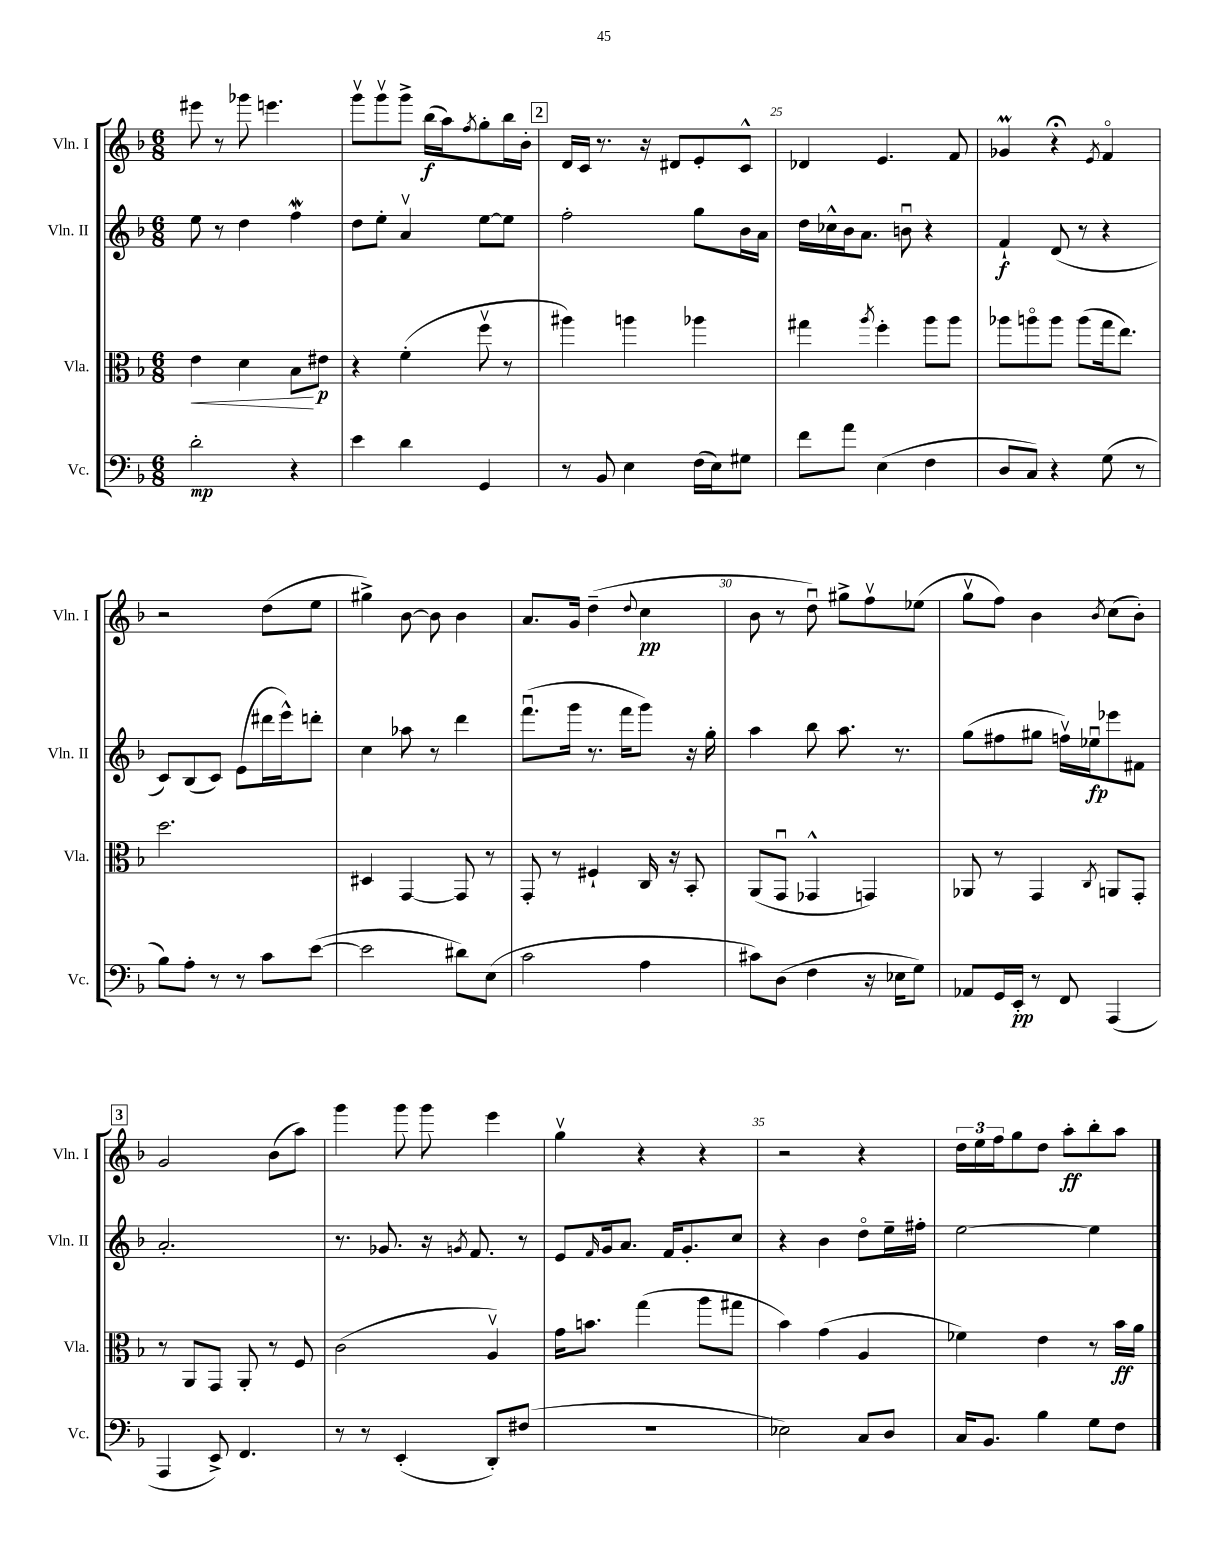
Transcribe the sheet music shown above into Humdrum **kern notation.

**kern	**dynam	**kern	**dynam	**kern	**dynam	**kern	**dynam
*part4	*part4	*part3	*part3	*part2	*part2	*part1	*part1
*staff4	*staff4	*staff3	*staff3	*staff2	*staff2	*staff1	*staff1
*I"Vc.	*	*I"Vla.	*	*I"Vln. II	*	*I"Vln. I	*
*I'Vc.	*	*I'Vla.	*	*I'Vln. II	*	*I'Vln. I	*
*clefF4	*	*clefC3	*	*clefG2	*	*clefG2	*
*k[b-]	*	*k[b-]	*	*k[b-]	*	*k[b-]	*
*M6/8	*	*M6/8	*	*M6/8	*	*M6/8	*
=22	=22	=22	=22	=22	=22	=22	=22
!	!	!	!LO:HP:b	!	!	!	!
2d'\	mp	4e\	<	8ee\	.	8eee#X\	.
.	.	.	.	8r	.	8r	.
.	.	4d\	.	4dd\	.	8ggg-X\	.
.	.	.	.	.	.	4.eeen\	.
4r	.	8B-\L	.	4ffw\	.	.	.
.	.	8e#X\J	[ p	.	.	.	.
=23	=23	=23	=23	=23	=23	=23	=23
4e\	.	4r	.	8dd\L	.	8gggv\L	.
.	.	.	.	8ee'\J	.	8gggv\	.
4d\	.	(4f'\	.	4av/	.	8ggg^\J	.
.	.	.	.	.	.	(16bb-\LL	f
.	.	.	.	.	.	16aa\J)	.
.	.	.	.	.	.	8qff/	.
4GG/	.	8ffv\	.	[8ee\L	.	8gg'\	.
.	.	8r	.	8ee\J]	.	16bb-\L	.
.	.	.	.	.	.	16b-'\JJ	.
!!LO:REH:place=s1:t=2
=24	=24	=24	=24	=24	=24	=24	=24
8r	.	4aa#X\)	.	2ff'\	.	16d/LL	.
.	.	.	.	.	.	16c/JJ	.
8BB-/	.	.	.	.	.	8.r	.
4E\	.	4aan\	.	.	.	.	.
.	.	.	.	.	.	16r	.
.	.	.	.	.	.	8d#X/L	.
(16F\LL	.	4aa-X\	.	8gg\L	.	8e'/	.
16E\J)	.	.	.	.	.	.	.
8G#X\J	.	.	.	16b-\L	.	8c^^/J	.
.	.	.	.	16a\JJ	.	.	.
=25	=25	=25	=25	=25	=25	=25	=25
8f\L	.	4gg#X\	.	16dd\LL	.	4d-X/	.
.	.	.	.	16cc-X^^\	.	.	.
8a\J	.	.	.	16b-\J	.	.	.
.	.	.	.	8.a\J	.	.	.
.	.	8qaa/	.	.	.	.	.
(4E\	.	4ff'\	.	.	.	4.e/	.
.	.	.	.	8bnu\	.	.	.
4F\	.	8aa\L	.	4r	.	.	.
.	.	8aa\J	.	.	.	8f/	.
=26	=26	=26	=26	=26	=26	=26	=26
8D/L	.	8aa-X\L	.	4f`/	f	4g-XM/	.
8C/J)	.	8aan\	.	.	.	.	.
4r	.	8aa\J	.	(8d/	.	4r;<	.
.	.	(8aa\L	.	8r	.	.	.
.	.	.	.	.	.	8qe/	.
(8G\	.	16gg\k	.	4r	.	4f/	.
.	.	8.ee\J)	.	.	.	.	.
8r	.	.	.	.	.	.	.
!!LO:LB:g=z
=27	=27	=27	=27	=27	=27	=27	=27
8B-\L)	.	2.dd\	.	8c/L)	.	2r	.
8A'\J	.	.	.	(8B-/	.	.	.
8r	.	.	.	8c/J)	.	.	.
8r	.	.	.	(8e\L	.	.	.
8c\L	.	.	.	16ddd#X\L	.	(8dd\L	.
.	.	.	.	16eee^^\J)	.	.	.
([8e\J	.	.	.	8dddn'\J	.	8ee\J	.
=28	=28	=28	=28	=28	=28	=28	=28
2e\]	.	4D#X/	.	4cc\	.	4gg#X^\)	.
.	.	[4GG/	.	8aa-X\	.	[8b-\	.
.	.	.	.	8r	.	8b-\]	.
8d#X\L)	.	8GG/]	.	4ddd\	.	4b-\	.
(8E\J	.	8r	.	.	.	.	.
=29	=29	=29	=29	=29	=29	=29	=29
2c\	.	8GG'/	.	(8.fffu\L	.	8.a/L	.
.	.	8r	.	.	.	.	.
.	.	.	.	16ggg\Jk	.	16g/Jk	.
.	.	4F#X`/	.	8.r	.	(4dd~\	.
.	.	.	.	16fff\KL	.	.	.
.	.	.	.	.	.	8qqdd/	.
4A\	.	16C/	.	8ggg\J)	.	4cc\	pp
.	.	16r	.	.	.	.	.
.	.	8BB-'/	.	16r	.	.	.
.	.	.	.	16gg'\	.	.	.
=30	=30	=30	=30	=30	=30	=30	=30
8c#X\L)	.	(8AA/L	.	4aa\	.	8b-\	.
(8D\J	.	8GGu/J	.	.	.	8r	.
4F\	.	4GG-X^^/	.	8bb-\	.	8ddu\)	.
.	.	.	.	8.aa\	.	8gg#X^\L	.
16r	.	4GGn/)	.	.	.	8ffv\	.
16E-X\KL	.	.	.	8.r	.	.	.
8G\J)	.	.	.	.	.	(8ee-X\J	.
=31	=31	=31	=31	=31	=31	=31	=31
8AA-X/L	.	8AA-X/	.	(8gg\L	.	8ggv\L	.
16GG/L	.	8r	.	8ff#X\	.	8ff\J)	.
16EE'/JJ	pp	.	.	.	.	.	.
8r	.	4GG/	.	8gg#X\J	.	4b-\	.
8FF/	.	.	.	16ffnv\LL)	.	.	.
.	.	.	.	16ee-Xu\J	fp	.	.
.	.	8qC/	.	.	.	8qb-/	.
(4AAA/	.	8AAn/L	.	8eee-X\	.	(8cc\L	.
.	.	8GG'/J	.	8f#X\J	.	8b-'\J)	.
!!LO:LB:g=z
!!LO:REH:place=s1:t=3
=32	=32	=32	=32	=32	=32	=32	=32
4AAA/	.	8r	.	2.a'/	.	2g/	.
.	.	8AA/L	.	.	.	.	.
8EE^/)	.	8GG/J	.	.	.	.	.
4.FF/	.	8AA'/	.	.	.	.	.
.	.	8r	.	.	.	(8b-\L	.
.	.	8F/	.	.	.	8aa\J)	.
=33	=33	=33	=33	=33	=33	=33	=33
8r	.	(2c\	.	8.r	.	4ggg\	.
8r	.	.	.	.	.	.	.
.	.	.	.	8.g-X/	.	.	.
(4EE'/	.	.	.	.	.	8ggg\	.
.	.	.	.	16r	.	8ggg\	.
.	.	.	.	8qgn/	.	.	.
.	.	.	.	8.f/	.	.	.
8DD'/L)	.	4Av/)	.	.	.	4eee\	.
(8F#X/J	.	.	.	8r	.	.	.
=34	=34	=34	=34	=34	=34	=34	=34
2.r	.	16g\KL	.	8e/L	.	4ggv\	.
.	.	8.bn\J	.	.	.	.	.
.	.	.	.	16qqf/	.	.	.
.	.	.	.	16g/k	.	.	.
.	.	.	.	8.a/J	.	.	.
.	.	(4gg\	.	.	.	4r	.
.	.	.	.	16f/KL	.	.	.
.	.	.	.	8.g'/	.	.	.
.	.	8aa\L	.	.	.	4r	.
.	.	8gg#X\J	.	8cc/J	.	.	.
=35	=35	=35	=35	=35	=35	=35	=35
2E-X\)	.	4b-\)	.	4r	.	2r	.
.	.	(4g\	.	4b-\	.	.	.
8C/L	.	4A/	.	8dd\L	.	4r	.
8D/J	.	.	.	16ee~\L	.	.	.
.	.	.	.	16ff#X'\JJ	.	.	.
=36	=36	=36	=36	=36	=36	=36	=36
16C/KL	.	4f-X\)	.	[2ee\	.	24dd\LL	.
.	.	.	.	.	.	24ee\	.
8.BB-/J	.	.	.	.	.	.	.
.	.	.	.	.	.	24ff\J	.
.	.	.	.	.	.	8gg\	.
4B-\	.	4e\	.	.	.	8dd\J	.
.	.	.	.	.	.	8aa'\L	ff
8G\L	.	8r	.	4ee\]	.	8bb-'\	.
8F\J	.	16b-\LL	ff	.	.	8aa\J	.
.	.	16a\JJ	.	.	.	.	.
==	==	==	==	==	==	==	==
*-	*-	*-	*-	*-	*-	*-	*-
